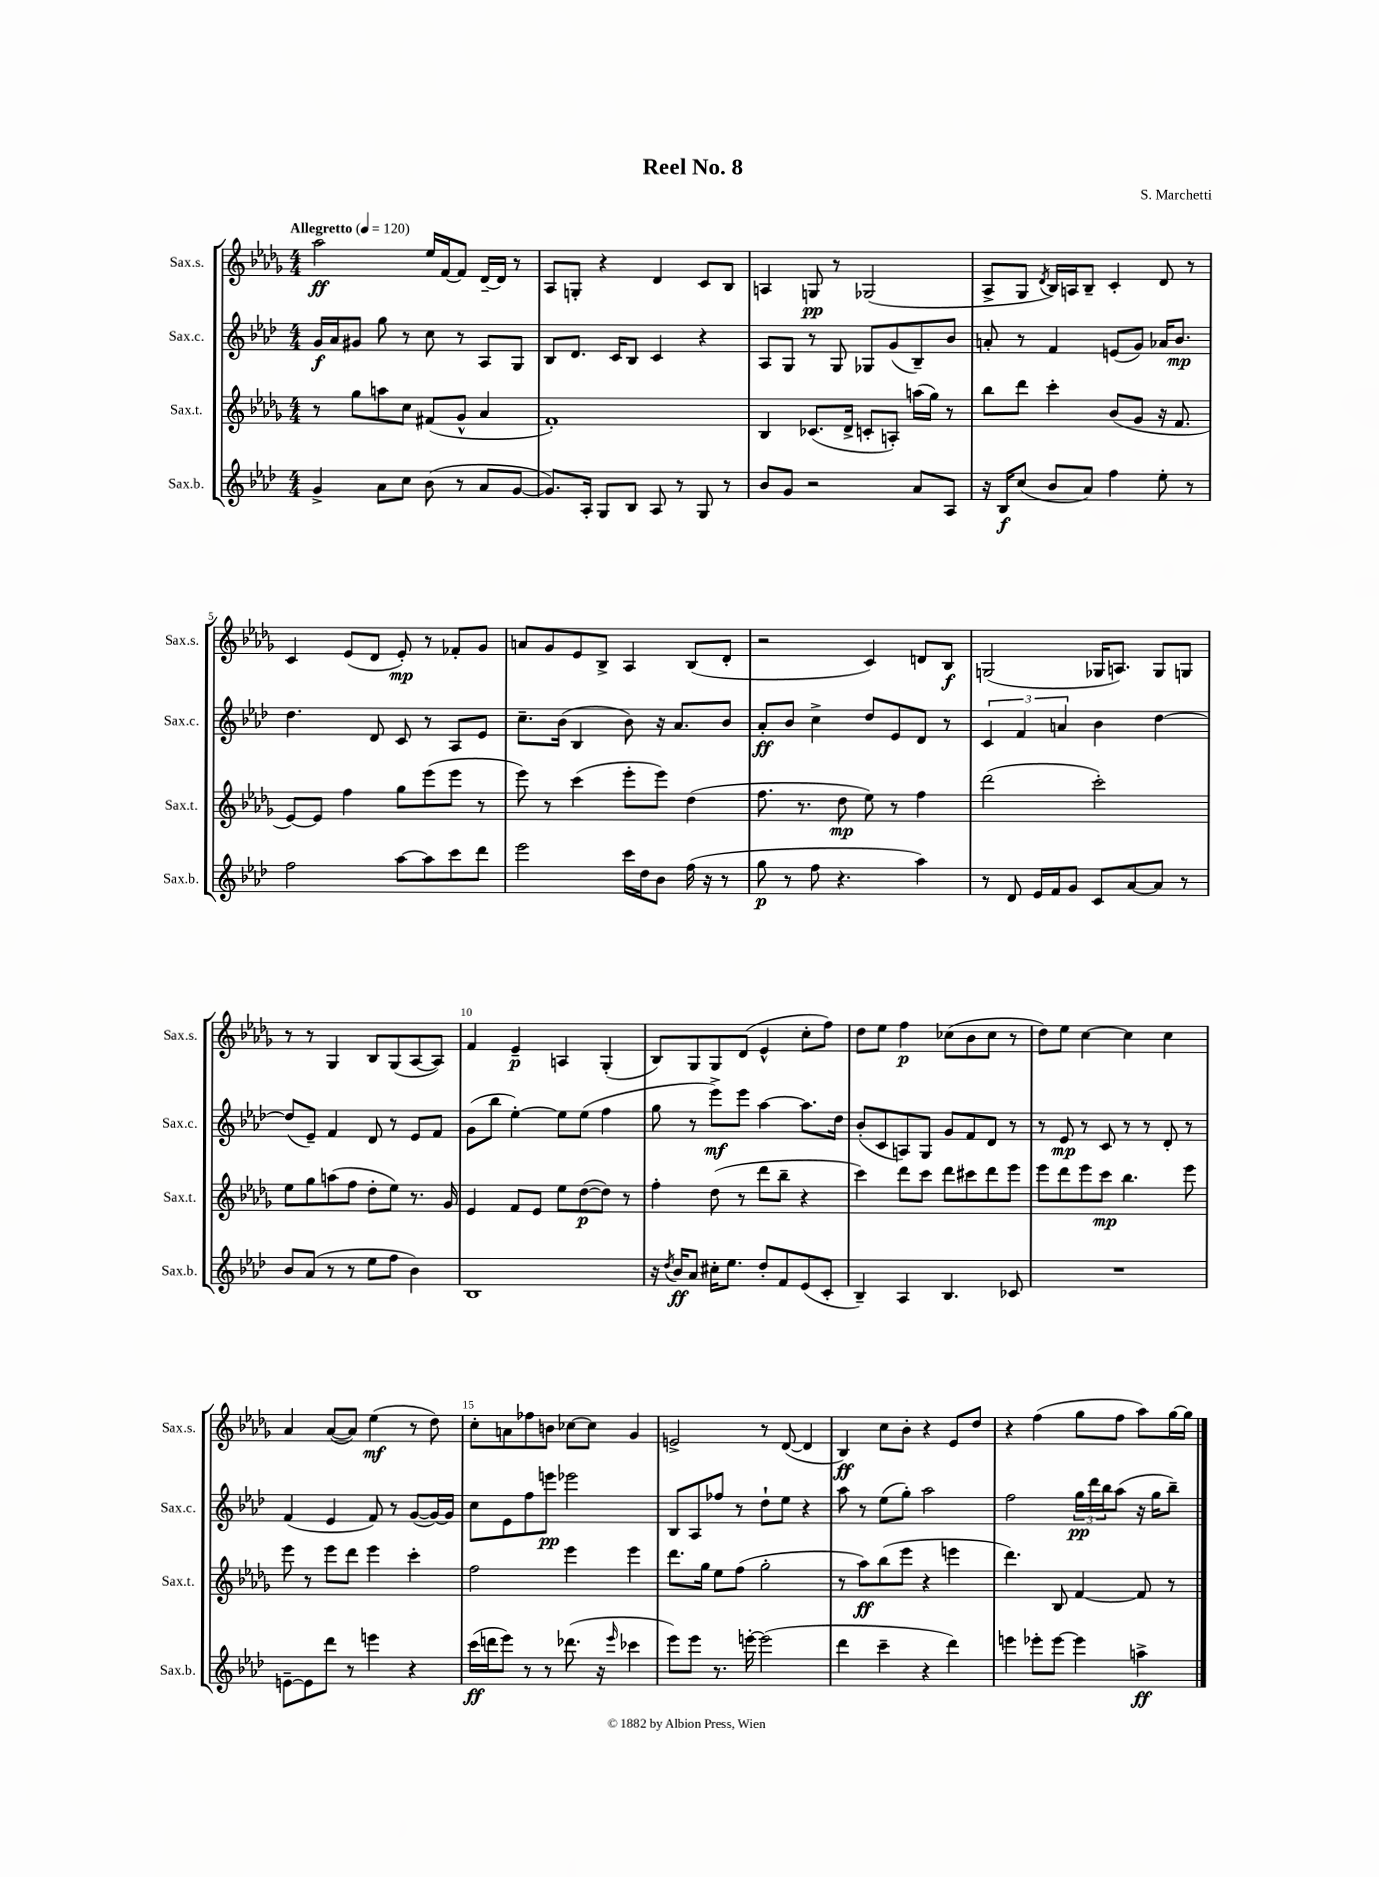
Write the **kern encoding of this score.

**kern	**kern	**kern	**kern
*staff4	*staff3	*staff2	*staff1
*clefG2	*clefG2	*clefG2	*clefG2
*k[b-e-a-d-]	*k[b-e-a-d-g-]	*k[b-e-a-d-]	*k[b-e-a-d-g-]
*M4/4	*M4/4	*M4/4	*M4/4
*MM120	*MM120	*MM120	*MM120
4g^	8r	16g	2aa-
.	.	16a-	.
.	8gg-	8g#	.
8a-	8aa	8gg	.
8cc	8cc	8r	.
(8b-	(8f#	8cc	16ee-
.	.	.	[16f
8r	8g-^^	8r	8f]
8a-	4a-	8A-	[16d-~
.	.	.	16d-]
[8g	.	8G	8r
=	=	=	=
8.g])	1f')	8B-	8A-
.	.	8.d-	8G'
16A-'	.	.	.
8G	.	.	4r
.	.	16c	.
8B-	.	8B-	.
8A-	.	4c	4d-
8r	.	.	.
8G	.	4r	8c
8r	.	.	8B-
=	=	=	=
8b-	4B-	8A-	4A
8g	.	8G	.
2r	(8.c-	8r	8G
.	.	8G	8r
.	16d-^	.	.
.	8c'	8G-	(2G-
.	8A')	(8g	.
8a-	(16aa	8B-~)	.
.	16gg-)	.	.
8A-	8r	8b-	.
=	=	=	=
16r	8bb-	8a'	8A-^
16B-	.	.	.
(8cc	8ddd-	8r	8G-
.	.	.	8qd-
8b-	4ccc'	4f	16B-)
.	.	.	16A
8a-)	.	.	8B-~
4ff	(8b-	(8e	4c'
.	8g-	8g)	.
8ee-'	16r	16a-	8d-
.	8.f	8.b-	.
8r	.	.	8r
=	=	=	=
2ff	[8e-)	4.dd-	4c
.	8e-]	.	.
.	4ff	.	(8e-
.	.	8d-	8d-
[8aa-	8gg-	8c	8e-')
8aa-]	(8eee-	8r	8r
8ccc	8eee-	8A-	8f-'
8ddd-	8r	8e-	8g-
=	=	=	=
2eee-	8eee-)	8.cc~	8a
.	8r	.	8g-
.	.	(16b-	.
.	(4ccc	4B-	8e-
.	.	.	8B-^
16ccc	8eee-'	8b-)	4A-
16dd-	.	.	.
8b-	8eee-)	16r	.
.	.	8.a-	.
(16ff	(4dd-	.	(8B-
16r	.	.	.
8r	.	8b-	8d-'
=	=	=	=
8gg	8.ff	8a-'	2r
8r	.	8b-	.
.	8.r	.	.
8ff	.	4cc^	.
4.r	8dd-	.	.
.	8ee-)	8dd-	4c)
.	8r	8e-	.
4aa-)	4ff	8d-	8d
.	.	8r	8B-
=	=	=	=
8r	(2ddd-	6c	(2G
8d-	.	.	.
.	.	6f	.
16e-	.	.	.
16f	.	.	.
.	.	6a	.
8g	.	.	.
8c	2ccc')	4b-	16G-
.	.	.	8.A)
[8a-	.	.	.
8a-]	.	[4dd-	8G-
8r	.	.	8G
=	=	=	=
8b-	8ee-	(8dd-]	8r
(8a-	8gg-	8e-~)	8r
8r	(8aa	4f	4G-
8r	8ff	.	.
8ee-	8dd-'	8d-	8B-
8ff	8ee-)	8r	(8G-
4b-)	8.r	8e-	[8A-
.	.	8f	8A-])
.	16g-	.	.
=	=	=	=
1B-	4e-	(8g	4f
.	.	8bb-	.
.	8f	[4ee-')	4e-~
.	8e-	.	.
.	8ee-	8ee-]	4A
.	([8dd-	(8ee-	.
.	8dd-])	4ff	(4G-'
.	8r	.	.
=	=	=	=
16r	4ff'	8gg	8B-)
8qdd-	.	.	.
16b-	.	.	.
8a-	.	8r	8G-
16cc#'	(8dd-	8eee-^)	8G-
8.ee-	.	.	.
.	8r	8eee-	(8d-
8dd-'	8ddd-	[4aa-	4e-^^
8f	8bb-~	.	.
(8e-	4r	8.aa-]	8cc'
8c'	.	.	8ff)
.	.	16dd-	.
=	=	=	=
4B-~)	4ccc)	(8b-'	8dd-
.	.	8c	8ee-
4A-	8ddd-	8A)	4ff
.	8ccc	8G	.
4.B-	8ddd-	8g	(8cc-
.	8ccc#	8f	8b-
.	8ddd-	8d-	8cc-
8c-	8eee-	8r	8r
=	=	=	=
1r	8eee-	8r	8dd-)
.	8ddd-	8e-	8ee-
.	8eee-	8r	[4cc
.	8ccc	8c	.
.	4.bb-	8r	4cc]
.	.	8r	.
.	.	8d-'	4cc
.	8eee-	8r	.
=	=	=	=
[8e~	8eee-	(4f	4a-
8e]	8r	.	.
8ddd-	8eee-	4e-	([8a-
8r	8ddd-	.	8a-])
4eee	4eee-	8f)	(4ee-
.	.	8r	.
4r	4ccc'	([8g	8r
.	.	16g_)	8dd-)
.	.	16g]	.
=	=	=	=
(16ccc	2ff	8cc	8cc'
16ddd	.	.	.
8eee-)	.	8e-	8a
8r	.	8ff	8ff-
8r	.	8eee	8b
(8.ddd-	4eee-	2eee-	[8cc-
.	.	.	8cc-]
16r	.	.	.
16qqeee-	.	.	.
4ccc-	4eee-	.	4g-
=	=	=	=
8eee-)	8.ddd-	8B-	2e^
8eee-	.	8A-	.
.	16gg-	.	.
8.r	8ee-	8ff-	.
.	(8ff	8r	.
[16eee'	.	.	.
(2eee]	2gg-'	8dd-`	8r
.	.	8ee-	([8d-
.	.	4r	4d-]
=	=	=	=
4ddd-	8r	8aa-	4B-)
.	8aa-)	8r	.
4ccc~	(8bb-	(8ee-	8cc
.	8eee-	8gg')	8b-'
4r	4r	2aa-	4r
4ddd-)	4eee	.	8e-
.	.	.	8dd-
=	=	=	=
4eee	4.ddd-)	2ff	4r
8eee-'	.	.	(4ff
[8eee-	8B-	.	.
4eee-]	[4f	24gg	8gg-
.	.	24ddd-	.
.	.	24bb-	.
.	.	(8aa-	8ff
4aa^	8f]	16r	8aa-)
.	.	16gg	.
.	8r	8bb-~)	[16gg-
.	.	.	16gg-]
==	==	==	==
*-	*-	*-	*-
